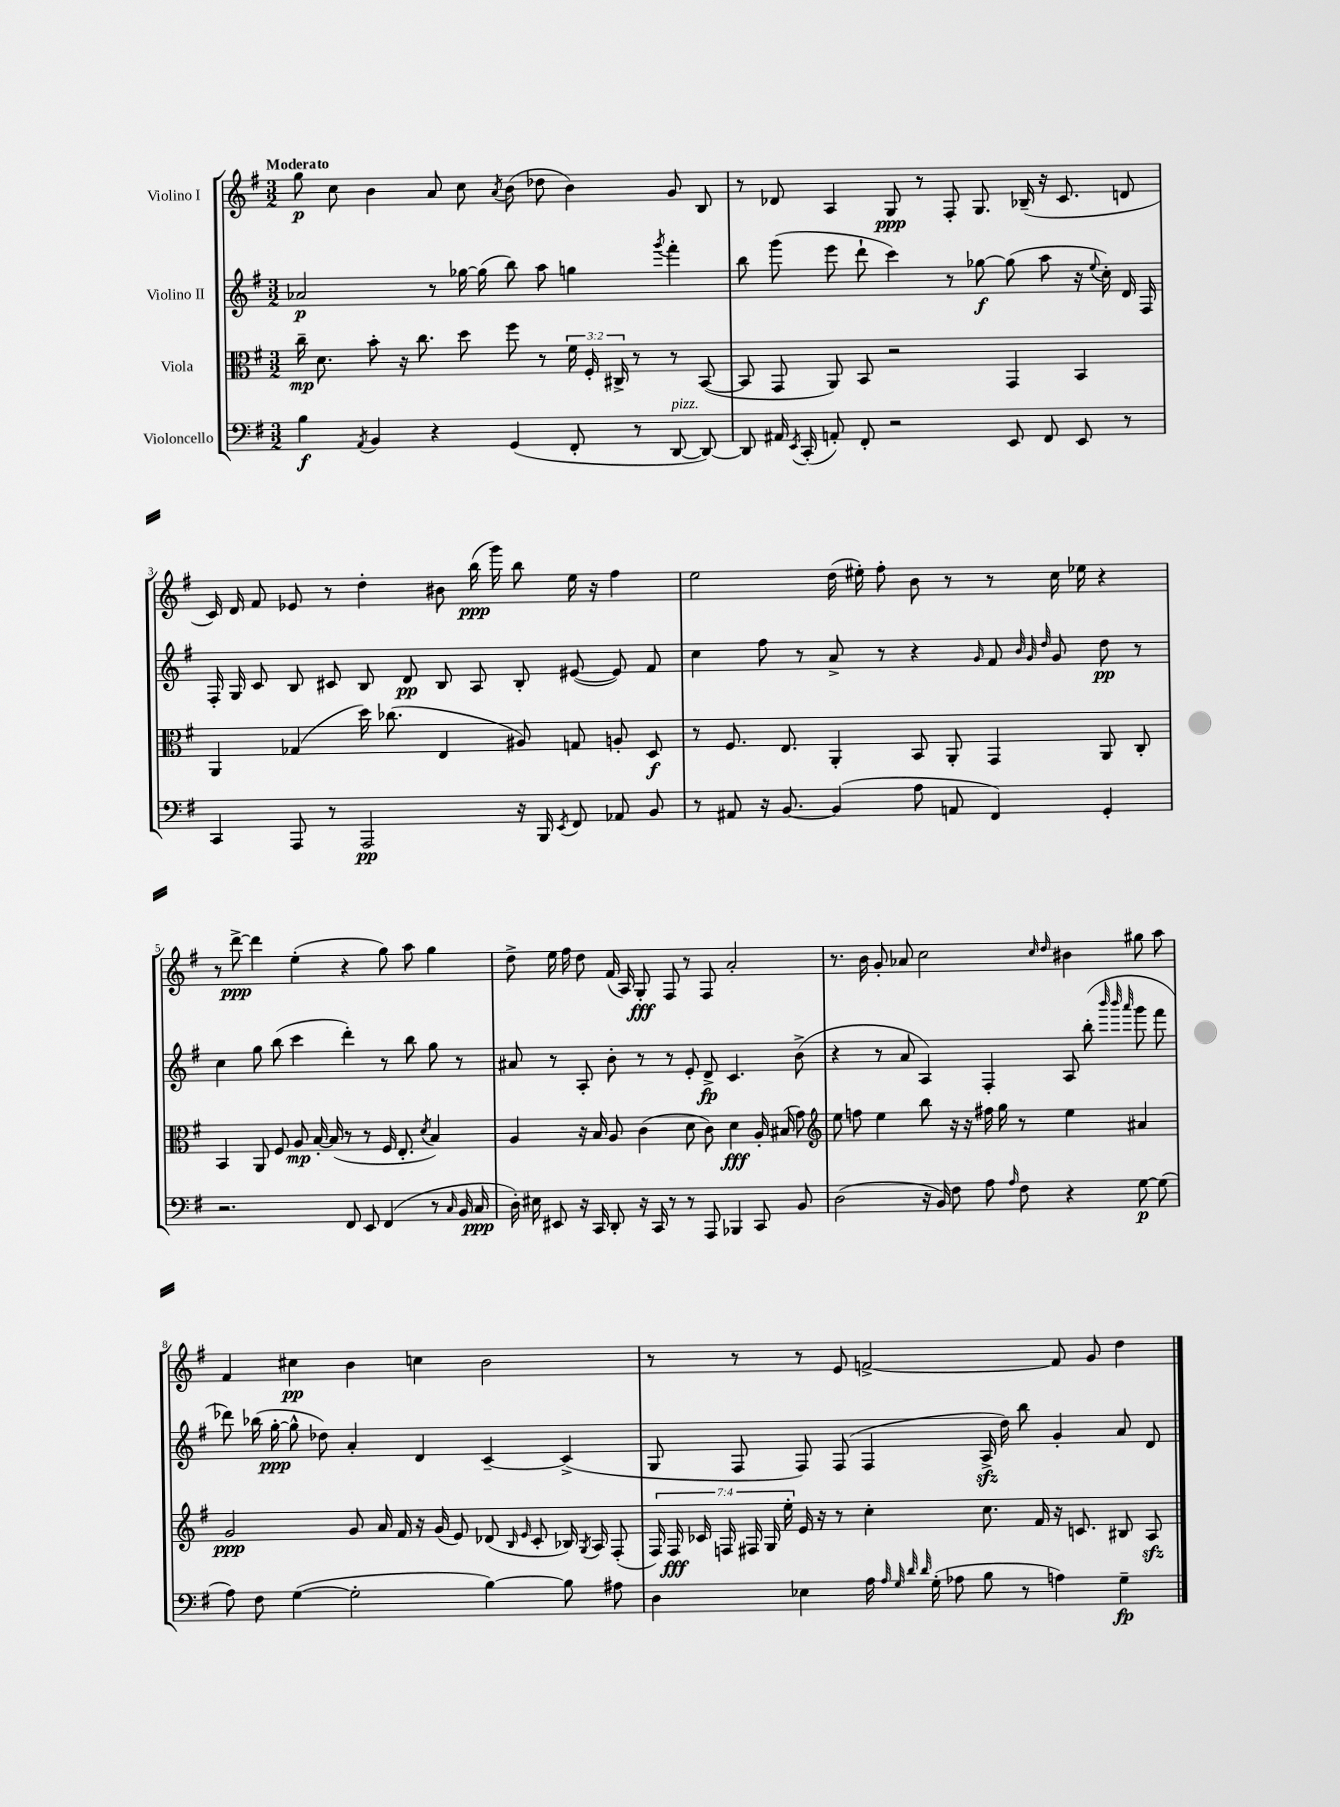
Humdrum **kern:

**kern	**kern	**kern	**kern
*staff4	*staff3	*staff2	*staff1
*clefF4	*clefC3	*clefG2	*clefG2
*k[f#]	*k[f#]	*k[f#]	*k[f#]
*M3/2	*M3/2	*M3/2	*M3/2
4B\	16cc~\	2a-/	8gg\
.	8.d\	.	.
.	.	.	8cc\
8qAA/	.	.	.
4BB/	8b'\	.	4b\
.	16r	.	.
.	8.cc\	.	.
4r	.	8r	8a/
.	8dd\	[16gg-\	8cc\
.	.	(16gg-\]	.
.	.	.	8qa/
(4GG/	8ff#\	8bb\)	(8b\
.	8r	8aa\	8dd-\
8FF#'/	24f#\	4gg\	4b\)
.	24F#'/	.	.
.	24C#^/	.	.
8r	8r	.	.
.	.	8qggg/	.
[8DD/	8r	4fff#'\	8g/
8DD/_)	([8BB/	.	8B/
=	=	=	=
8DD/]	8BB/]	8bb\	8r
16AA#/	8GG/	(8ggg\	8d-/
8qEE/	.	.	.
(16CC'/	.	.	.
8AA'/)	8AA/)	8eee\	4A/
8FF#'/	8BB/	8ddd`\	.
2r	2r	4ccc\)	8G/
.	.	.	8r
.	.	8r	8F#'/
.	.	[8gg-\	8.G/
8EE/	4GG/	(8gg-\]	.
.	.	.	(16B-~/
8FF#/	.	8aa\	16r
.	.	.	8.c/
8EE/	4BB/	16r	.
.	.	8qqee/	.
.	.	16cc'\)	.
8r	.	16d/	8d/
.	.	16F#/	.
=	=	=	=
4CC/	4AA/	16F#'/	16c/)
.	.	16G/	16d/
.	.	8c/	8f#/
8AAA/	(4G-/	8B/	8e-/
8r	.	8c#/	8r
2AAA/	16dd\)	8B/	4dd'\
.	(8.cc-\	.	.
.	.	8d/	.
.	4E/	8B/	8b#\
.	.	8A/	(16bb\
.	.	.	16ggg\)
16r	8A#/)	8B'/	8bb\
16BBB/	.	.	.
8qEE/	.	.	.
8FF#/	8G/	([8e#/	16ee\
.	.	.	16r
8AA-/	8A'/	8e#/])	4ff#\
8BB/	8D/	8f#/	.
=	=	=	=
8r	8r	4cc\	2ee\
8AA#/	8.F#/	.	.
16r	.	8ff#\	.
[8.BB/	8.E/	.	.
.	.	8r	.
(4BB/]	4AA'/	8a^/	(16dd\
.	.	.	16ee#'\)
.	.	8r	8ff#'\
8A\	8BB/	4r	8b\
8AA/	8AA'/	.	8r
.	.	16qqg/	.
4FF#/)	4GG/	8f#/	8r
.	.	32qqb/	.
.	.	32qqg/	.
.	.	32qqdd/	.
.	.	8g/	16cc\
.	.	.	16ee-\
4GG'/	8AA/	8dd\	4r
.	8C'/	8r	.
=	=	=	=
2.r	4BB/	4cc\	8r
.	.	.	[8ddd^\
.	8AA/	8gg\	4ddd\]
.	8F#/	(8bb\	.
.	8A/	4ccc\	(4ee'\
.	[16B'/	.	.
.	(16B/]	.	.
8FF#/	8r	4ddd'\)	4r
8EE/	8r	.	.
(4FF#/	16F#/	8r	8gg\)
.	8.E'/	.	.
.	.	8bb\	8aa\
.	8qd/	.	.
8r	4B/)	8gg\	4gg\
16qqC/	.	.	.
16BB/	.	8r	.
16C/	.	.	.
=	=	=	=
16D'\)	4A/	8a#/	8dd^\
16E#\	.	.	.
8EE#/	.	8r	16ee\
.	.	.	16ff#\
16r	16r	8A'/	8dd\
16CC/	16B/	.	.
8DD'/	8A/	8b'\	(16f#/
.	.	.	16A/)
16r	(4c\	8r	8G'/
16CC/	.	.	.
8r	.	8r	8F#/
8r	8d\	8e'/	8r
8AAA/	8c\)	8d^/	8F#/
4BBB-/	4d\	4.c/	2a'/
8CC/	16A'/	.	.
.	(16B#/	.	.
8BB/	8g\)	(8b^\	.
=	=	=	=
*	*clefG2	*	*
(2D\	8ee\	4r	8.r
.	8ff\	.	.
.	.	.	16b\
.	4ee\	8r	8g'/
.	.	8a/	8a-/
16r	8bb\	4A/)	2cc\
16BB/)	.	.	.
8F#\	16r	.	.
.	16r	.	.
8A\	16ff#\	4F#'/	.
.	16gg\	.	.
16qqA/	.	.	.
8F#\	8r	.	.
.	.	.	16qqcc/
.	.	.	16qqdd/
4r	4ee\	8A/	4b#\
.	.	(8bb'\	.
.	.	32qqbbb/	.
.	.	32qqbbb/	.
.	.	32qqaaa/	.
[8G\	4a#/	8ggg\	8gg#\
(8G\]	.	8fff#\	8aa\
=	=	=	=
8A\)	2g/	8ddd-\)	4f#/
8F#\	.	(16bb-\	.
.	.	[16gg'\	.
([4G\	.	8gg^^\]	4cc#\
.	.	8dd-\)	.
2G'\]	8g/	4a'/	4b\
.	16a/	.	.
.	16f#/	.	.
.	16r	4d/	4cc\
.	(16g/	.	.
.	8e/)	.	.
[4B\)	(8d-/	[4c~/	2b\
.	16qqB/	.	.
.	16qqe/	.	.
.	8c'/	.	.
8B\]	16B-/)	(4c^/]	.
.	8qG/	.	.
.	16A/	.	.
8A#\	(8F#'/	.	.
=	=	=	=
4D\	28F#/)	8G/	8r
.	28F#/	.	.
.	28c-/	.	.
.	28F/	.	.
.	.	8F#/	8r
.	28F#/	.	.
.	28G/	.	.
.	28ee'\	.	.
4E-\	16e/	8F#/)	8r
.	16r	.	.
.	8r	(8F#/	8e/
16A\	4cc'\	4F#/	[2f^/
32qqA/	.	.	.
32qqG/	.	.	.
32qqd/	.	.	.
32qqd/	.	.	.
(16G'\	.	.	.
8A-\	.	.	.
8B\	8.cc\	16A^/	.
.	.	16dd\)	.
8r	.	8bb\	.
.	16f#/	.	.
4A\)	16r	4g'/	8f/]
.	8.c/	.	.
.	.	.	8g/
4G~\	8B#/	8a/	4dd\
.	8A/	8d/	.
==	==	==	==
*-	*-	*-	*-
